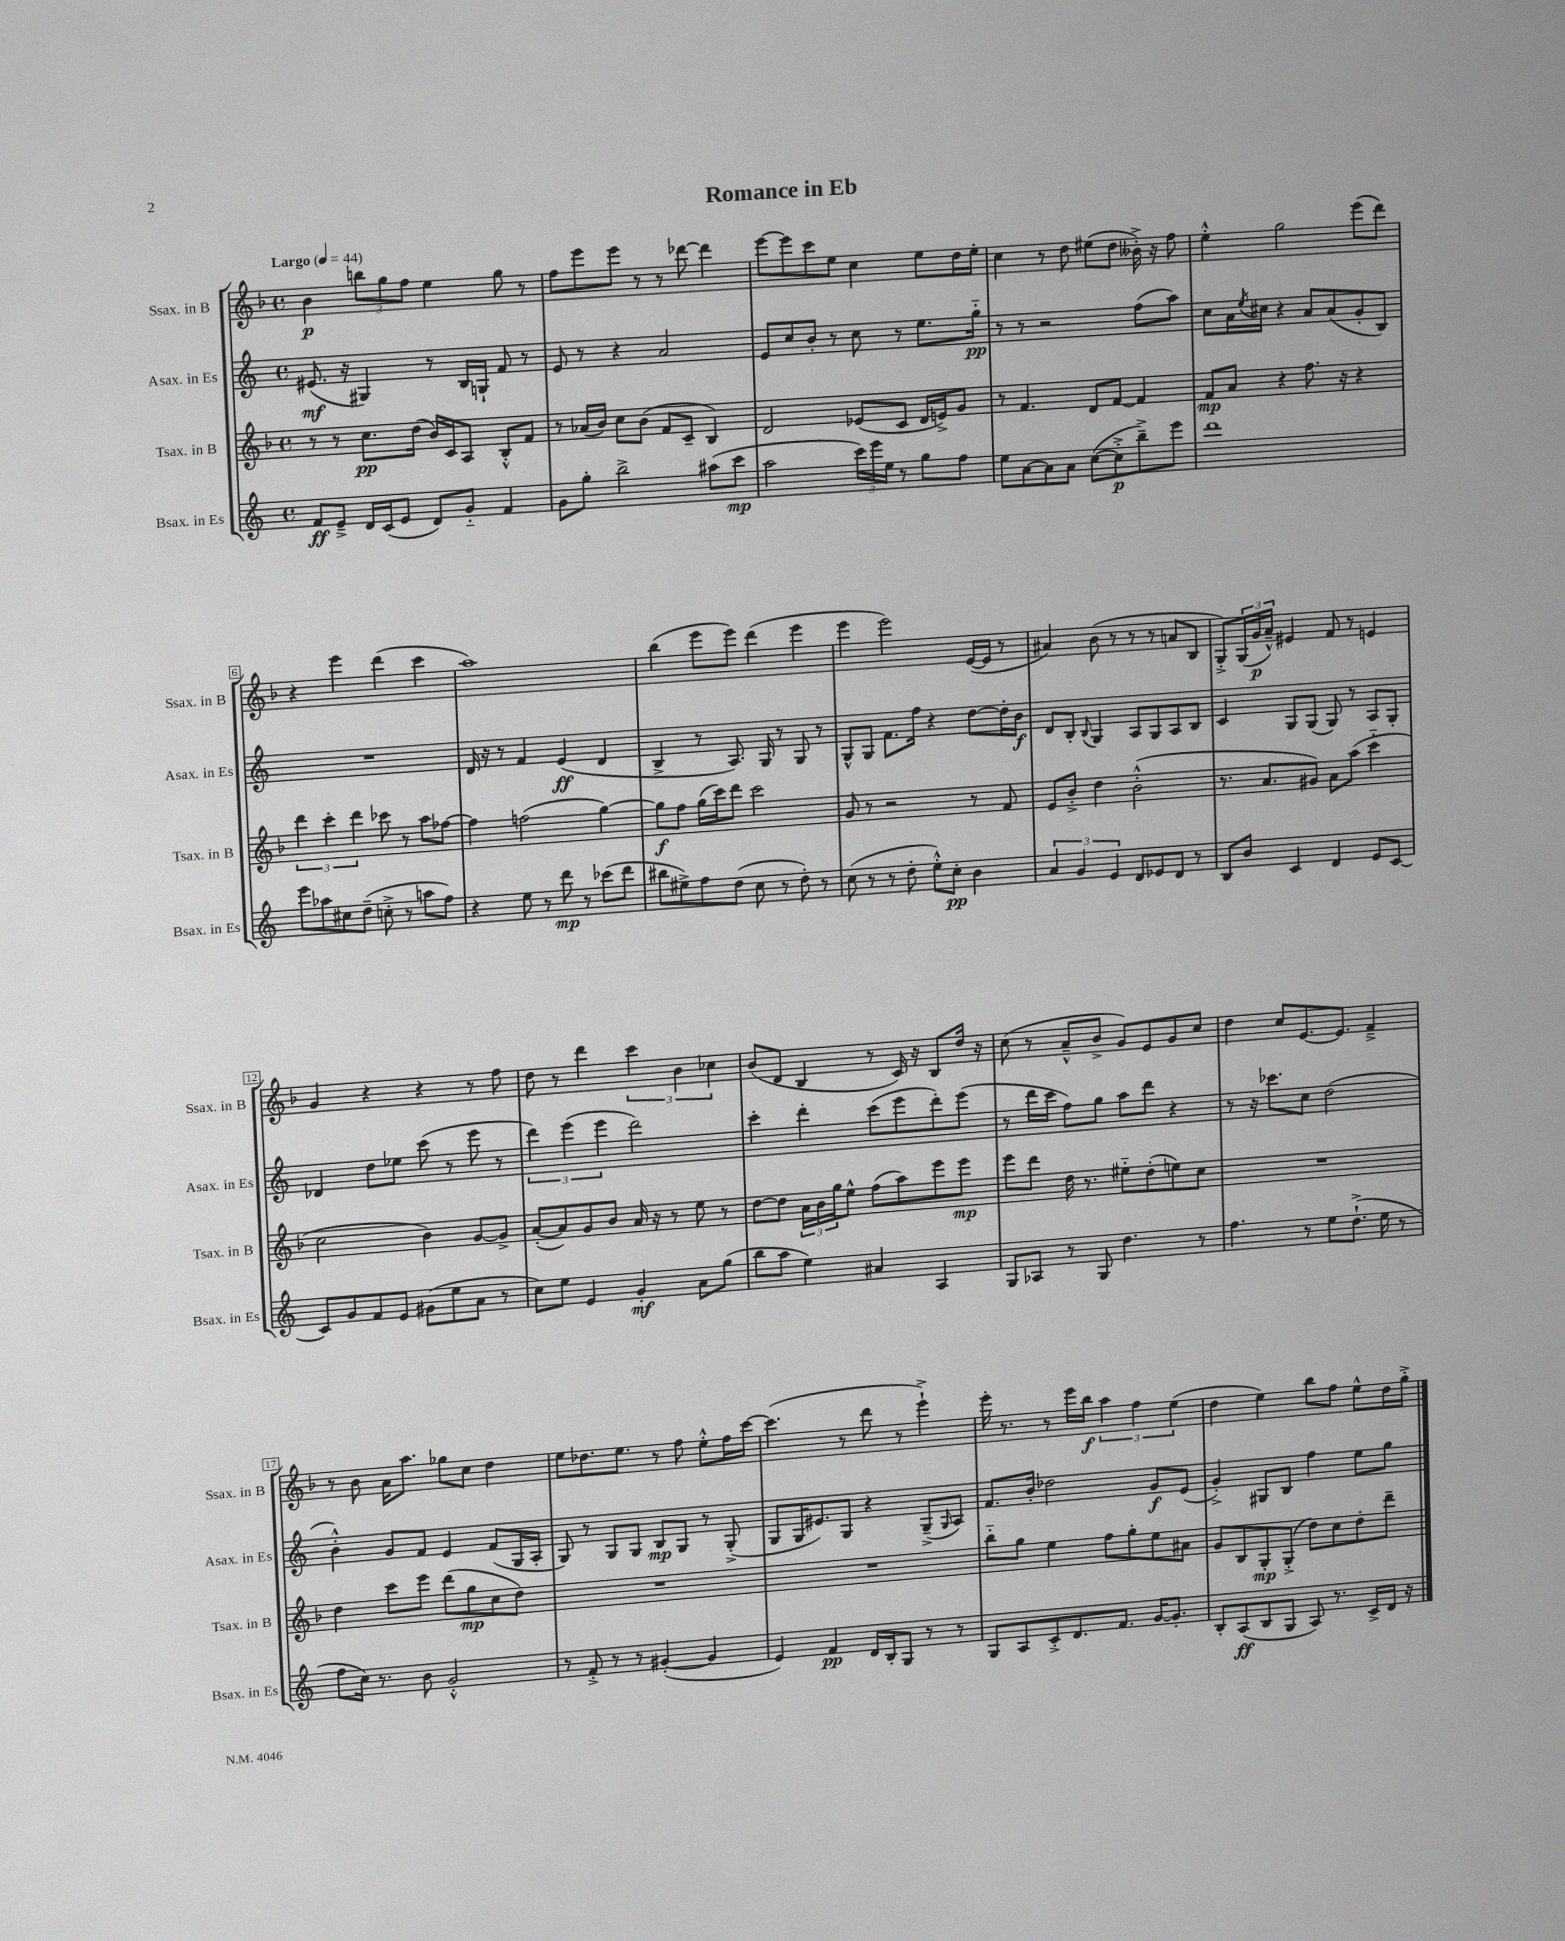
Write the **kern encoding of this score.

**kern	**dynam	**kern	**dynam	**kern	**dynam	**kern	**dynam
*part4	*part4	*part3	*part3	*part2	*part2	*part1	*part1
*staff4	*staff4	*staff3	*staff3	*staff2	*staff2	*staff1	*staff1
*I"Bsax. in Es	*	*I"Tsax. in B	*	*I"Asax. in Es	*	*I"Ssax. in B	*
*I'Bsax. in Es	*	*I'Tsax. in B	*	*I'Asax. in Es	*	*I'Ssax. in B	*
*clefG2	*	*clefG2	*	*clefG2	*	*clefG2	*
*k[]	*	*k[b-]	*	*k[]	*	*k[b-]	*
*M4/4	*	*M4/4	*	*M4/4	*	*M4/4	*
*met(c)	*	*met(c)	*	*met(c)	*	*met(c)	*
*MM44	*	*MM44	*	*MM44	*	*MM44	*
=1	=1	=1	=1	=1	=1	=1	=1
!	!	!	!	!	!	!LO:TX:a:B:t=Largo	!
8f/L	ff	8r	.	(8.e#X/	mf	4b-\	p
8e~^/J	.	8r	.	.	.	.	.
.	.	.	.	16r	.	.	.
16d/LL	.	8.cc\L	pp	4G#X/)	.	12bbn\L	.
(16c/J	.	.	.	.	.	.	.
.	.	.	.	.	.	12gg\	.
8e/J	.	.	.	.	.	.	.
.	.	.	.	.	.	12ff\J	.
.	.	(16dd\Jk	.	.	.	.	.
8d/L)	.	16b-/LL)	.	8r	.	4ee\	.
.	.	16c/J	.	.	.	.	.
8g/J	.	8A/J	.	16B/LL	.	.	.
.	.	.	.	16Gn`/JJ	.	.	.
4f/	.	8B-'^^/L	.	8f/	.	8gg\	.
.	.	8f/J	.	8r	.	8r	.
=2	=2	=2	=2	=2	=2	=2	=2
8g\L	.	8r	.	8e/	.	8ff\L	.
8gg'\J	.	(16a-X/LL	.	8r	.	8eee\	.
.	.	16b-/JJ)	.	.	.	.	.
2bb^\	.	8cc\L	.	4r	.	8eee\J	.
.	.	(8b-\J	.	.	.	8r	.
.	.	8f/L	.	2a/	.	8r	.
.	.	8c~/J	.	.	.	[8ddd-X\	.
(8aa#X\L	.	4B-/)	.	.	.	4ddd-\]	.
8ccc\J	mp	.	.	.	.	.	.
=3	=3	=3	=3	=3	=3	=3	=3
2aa\	.	2d/	.	8e/L	.	[8eee\L	.
.	.	.	.	8cc/	.	8eee\]	.
.	.	.	.	8b'/J	.	8ccc\	.
.	.	.	.	8r	.	8ee\J	.
24ccc\LL)	.	(8e-X/L	.	8cc\	.	4cc\	.
24eee\	.	.	.	.	.	.	.
24ee\JJ	.	.	.	.	.	.	.
8r	.	8c/J	.	8r	.	.	.
8gg\L	.	16d/LL	.	8.ee\L	.	8ee\L	.
.	.	16en^/J)	.	.	.	.	.
8ff\J	.	8g/J	.	.	.	16dd\L	.
.	.	.	.	16gg\Jk	pp	16ee'\JJ	.
=4	=4	=4	=4	=4	=4	=4	=4
8ee\L	.	8r	.	8r	.	4cc\	.
[8a\	.	4.f/	.	8r	.	.	.
8a\]	.	.	.	2r	.	8r	.
8a\J	.	.	.	.	.	8dd\	.
([8cc\L	.	8d/L	.	.	.	(8ee#X\L	.
8cc'^\]	p	[8f/J	.	.	.	8dd\J	.
8bb~^\)	.	4f/]	.	(8ff\L	.	16b--X'^\)	.
.	.	.	.	.	.	16r	.
8eee\J	.	.	.	8aa\J)	.	8ff\	.
=5	=5	=5	=5	=5	=5	=5	=5
1ddd	.	8f/L	mp	8cc\L	.	4ee'^^\	.
.	.	8a/J	.	16a\L	.	.	.
.	.	.	.	8qee/	.	.	.
.	.	.	.	16cc#X\JJ	.	.	.
.	.	4r	.	4r	.	2gg\	.
.	.	8.ff\	.	8a/L	.	.	.
.	.	.	.	(8a/	.	.	.
.	.	16r	.	.	.	.	.
.	.	4r	.	8g'/	.	(8eee\L	.
.	.	.	.	8B/J)	.	8ddd\J)	.
!!LO:LB:g=z
=6	=6	=6	=6	=6	=6	=6	=6
8eee\L	.	6ddd\	.	1r	.	4r	.
8aa-X\	.	.	.	.	.	.	.
.	.	6ccc'\	.	.	.	.	.
8cc#X\	.	.	.	.	.	4eee\	.
.	.	6ddd\	.	.	.	.	.
(8dd~\J	.	.	.	.	.	.	.
8ccn'^\	.	8ccc-X\	.	.	.	(4ddd\	.
8r	.	8r	.	.	.	.	.
8aan\L	.	8aa\L	.	.	.	4ccc\	.
8ff\J)	.	[8ff-X\J	.	.	.	.	.
=7	=7	=7	=7	=7	=7	=7	=7
4r	.	4ff-\]	.	16d/	.	1aa)	.
.	.	.	.	16r	.	.	.
.	.	.	.	8r	.	.	.
8ee\	.	(2ffn\	.	4f/	.	.	.
8r	.	.	.	.	.	.	.
8ddd\	mp	.	.	(4e/	ff	.	.
8r	.	.	.	.	.	.	.
(8ccc-X\L	.	[4gg\)	.	4d/	.	.	.
8ddd\J	.	.	.	.	.	.	.
=8	=8	=8	=8	=8	=8	=8	=8
8bb#X\L	.	8gg\L]	f	4B^/	.	(4bb-\	.
8ee#X^\)	.	8ff\J	.	.	.	.	.
8ff\	.	(16gg\LL	.	8r	.	8eee\L	.
.	.	16ccc\J)	.	.	.	.	.
(8dd\J	.	8ddd\J	.	8.A/)	.	8eee\J)	.
8cc\	.	2ccc\	.	.	.	(4ddd\	.
.	.	.	.	16G/	.	.	.
8r	.	.	.	8r	.	.	.
8dd'\)	.	.	.	8G/	.	4eee\	.
8r	.	.	.	8r	.	.	.
=9	=9	=9	=9	=9	=9	=9	=9
(8cc\	.	8g/	.	8G^^/L	.	4eee\	.
8r	.	8r	.	8G/J	.	.	.
8r	.	2r	.	8.f\L	.	2eee\)	.
8dd'\	.	.	.	.	.	.	.
.	.	.	.	16ff\Jk	.	.	.
8ee'^^\L)	.	.	.	4r	.	.	.
8cc'\J	pp	.	.	.	.	.	.
4b\	.	8r	.	[8dd\L	.	([16e/LL	.
.	.	.	.	.	.	16e/JJ]	.
.	.	8f/	.	16dd'\L]	.	8r	.
.	.	.	.	16b\JJ	f	.	.
=10	=10	=10	=10	=10	=10	=10	=10
6a/	.	8e/L	.	8d/L	.	4a#X/)	.
.	.	8b-'^/J	.	8B'/J	.	.	.
6g/	.	.	.	.	.	.	.
.	.	.	.	8qqB/	.	.	.
.	.	4dd\	.	4G/	.	(8b-\	.
6e/	.	.	.	.	.	.	.
.	.	.	.	.	.	8r	.
8d/L	.	(2b-'^^\	.	8A/L	.	8r	.
8e-X/	.	.	.	8G/	.	8r	.
8d/J	.	.	.	8A/	.	8an/L	.
8r	.	.	.	8B/J	.	8B-/J	.
=11	=11	=11	=11	=11	=11	=11	=11
8B/L	.	8.r	.	4c/	.	8G'^/L)	.
8b/J	.	.	.	.	.	(24G/L	.
.	.	.	.	.	.	24g/	p
.	.	8.a/L	.	.	.	.	.
.	.	.	.	.	.	24a~^^/JJ)	.
4c/	.	.	.	8G/L	.	4e#X/	.
.	.	8g#X/J)	.	(8G/J	.	.	.
4d/	.	8a\L	.	8G/)	.	8f/	.
.	.	(8aa\J	.	8r	.	8r	.
8e/L	.	4ccc\	.	8A/L	.	4en/	.
[8c/J	.	.	.	8G'/J	.	.	.
!!LO:LB:g=z
=12	=12	=12	=12	=12	=12	=12	=12
8c/L]	.	2cc\	.	4d-X/	.	4g/	.
8g/	.	.	.	.	.	.	.
8f/	.	.	.	8dd\L	.	4r	.
8e/J	.	.	.	8ee-X\J	.	.	.
(8g#X\L	.	4b-\)	.	(8ccc\	.	4r	.
8ee\	.	.	.	8r	.	.	.
8a\J	.	[8g/L	.	8eee\	.	8r	.
8r	.	8g^/J]	.	8r	.	8ff\	.
=13	=13	=13	=13	=13	=13	=13	=13
8cc\L)	.	([8a'/L	.	6ddd\)	.	8dd\	.
8ee\J	.	8a/])	.	.	.	8r	.
.	.	.	.	(6eee\	.	.	.
4e/	.	8g/	.	.	.	4ddd\	.
.	.	.	.	6eee\	.	.	.
.	.	8b-/J	.	.	.	.	.
4g'/	mf	16a/	.	2ddd\)	.	6ccc\	.
.	.	16r	.	.	.	.	.
.	.	8r	.	.	.	.	.
.	.	.	.	.	.	6b-\	.
8a\L	.	8ee\	.	.	.	.	.
.	.	.	.	.	.	6cc-X\	.
(8gg\J	.	8r	.	.	.	.	.
=14	=14	=14	=14	=14	=14	=14	=14
8bb\L	.	[8dd\L	.	4ccc'\	.	(8b-/L	.
8aa\J	.	8dd\J]	.	.	.	8d/J	.
4ee\)	.	24a\LL	.	4ddd'\	.	4B-/	.
.	.	24b-\	.	.	.	.	.
.	.	24gg\J	.	.	.	.	.
.	.	8ee^^\J	.	.	.	.	.
4a#X/	.	(8ff\L	.	(8ccc\L	.	8r	.
.	.	8aa\)	.	8eee\	.	16c/)	.
.	.	.	.	.	.	16r	.
4A/	.	8eee\	.	8ddd'\)	.	8B-/L	.
.	.	8eee\J	mp	(8eee\J	.	16dd/Jk	.
.	.	.	.	.	.	16r	.
=15	=15	=15	=15	=15	=15	=15	=15
8G/L	.	8eee\L	.	8r	.	(8cc\	.
8A-X/J	.	8ddd\J	.	16ddd\LL	.	8r	.
.	.	.	.	16ccc\JJ	.	.	.
8r	.	16dd\	.	8ff\L)	.	8a~^^/L	.
.	.	8.r	.	.	.	.	.
8G/	.	.	.	8gg\J	.	8b-^/J	.
4.dd\	.	8ee#X\L	.	8aa\L	.	8g/L)	.
.	.	(8dd'\	.	8ddd\J	.	8e/	.
.	.	8een\)	.	4r	.	8g/	.
8r	.	8cc\J	.	.	.	8cc/J	.
=16	=16	=16	=16	=16	=16	=16	=16
4.ff\	.	1r	.	8r	.	4dd\	.
.	.	.	.	16r	.	.	.
.	.	.	.	8.ccc-X\L	.	.	.
.	.	.	.	.	.	8cc/L	.
8r	.	.	.	8cc\J	.	[8.e/	.
8ee\L	.	.	.	(2dd\	.	.	.
.	.	.	.	.	.	8.e/J]	.
(8.dd`^\J	.	.	.	.	.	.	.
.	.	.	.	.	.	4f~^/	.
16ee\	.	.	.	.	.	.	.
8r	.	.	.	.	.	.	.
!!LO:LB:g=z
=17	=17	=17	=17	=17	=17	=17	=17
8ff\L	.	4dd\	.	4b'^^\)	.	8r	.
16cc\Jk)	.	.	.	.	.	8b-\	.
8.r	.	.	.	.	.	.	.
.	.	8ccc\L	.	8g/L	.	16a\KL	.
.	.	.	.	.	.	8.aa\J	.
8b\	.	8eee\J	.	8f/J	.	.	.
2g'^^/	.	(8ddd\L	.	4e/	.	8gg-X\L	.
.	.	8gg\	mp	.	.	8cc\J	.
.	.	8cc\	.	(8f/L	.	4dd\	.
.	.	8dd\J)	.	16G/L	.	.	.
.	.	.	.	16A'/JJ	.	.	.
=18	=18	=18	=18	=18	=18	=18	=18
8r	.	1r	.	8G/)	.	8ee\L	.
8f'^/	.	.	.	8r	.	8.dd-X\	.
8r	.	.	.	8G/L	.	.	.
.	.	.	.	.	.	8.ee\J	.
8r	.	.	.	8G/J	.	.	.
([4g#X'/	.	.	.	8B/L	mp	8r	.
.	.	.	.	8G/J	.	8ff\	.
4g#/]	.	.	.	8r	.	8ee'^^\L	.
.	.	.	.	(8G'^/	.	16ff\L	.
.	.	.	.	.	.	[16ccc\JJ	.
=19	=19	=19	=19	=19	=19	=19	=19
4e/)	.	1r	.	8G/L	.	(4.ccc\]	.
.	.	.	.	16G/K	.	.	.
.	.	.	.	8.e#X/)	.	.	.
4f/	pp	.	.	.	.	.	.
.	.	.	.	8G/J	.	8r	.
16d/LL	.	.	.	4r	.	8ddd\	.
16B'/J	.	.	.	.	.	.	.
8G/J	.	.	.	.	.	8r	.
8r	.	.	.	(8G~^/L	.	4eee`^\)	.
.	.	.	.	16qqG/	.	.	.
8r	.	.	.	8A/J)	.	.	.
=20	=20	=20	=20	=20	=20	=20	=20
8G/L	.	8bb-\L	.	8.f/L	.	16eee'\	.
.	.	.	.	.	.	8.r	.
8A/	.	8gg\J	.	.	.	.	.
.	.	.	.	16b'/Jk	.	.	.
8c'^/	.	4ee\	.	2dd-X\	.	8r	.
8.d/	.	.	.	.	.	16eee\LL	.
.	.	.	.	.	.	16bb-\JJ	f
.	.	8ff\L	.	.	.	6aa\	.
8.f/J	.	.	.	.	.	.	.
.	.	8gg'\	.	.	.	.	.
.	.	.	.	.	.	6ff\	.
[16g/KL	.	8ee\	.	8g/L	f	.	.
8.g'/J]	.	.	.	.	.	.	.
.	.	.	.	.	.	(6ee\	.
.	.	8a#X\J	.	(8e/J	.	.	.
=21	=21	=21	=21	=21	=21	=21	=21
8B'/L	.	8g/L	.	4g'^/)	.	4dd\	.
(8A/	ff	8B-/	.	.	.	.	.
8B/	.	8G'/	mp	8G#X/L	.	4ee\)	.
8G/J	.	(8G'^/J	.	8B/J	.	.	.
8A/)	.	8dd\L)	.	4ff\	.	8bb-\L	.
8.r	.	8cc\	.	.	.	8ff\J	.
.	.	8dd'\	.	8ee\L	.	8ee^^\L	.
16c^/LL	.	.	.	.	.	.	.
16d/JJ	.	8ddd~\J	.	8gg\J	.	16dd\L	.
16r	.	.	.	.	.	16gg'^\JJ	.
==	==	==	==	==	==	==	==
*-	*-	*-	*-	*-	*-	*-	*-
